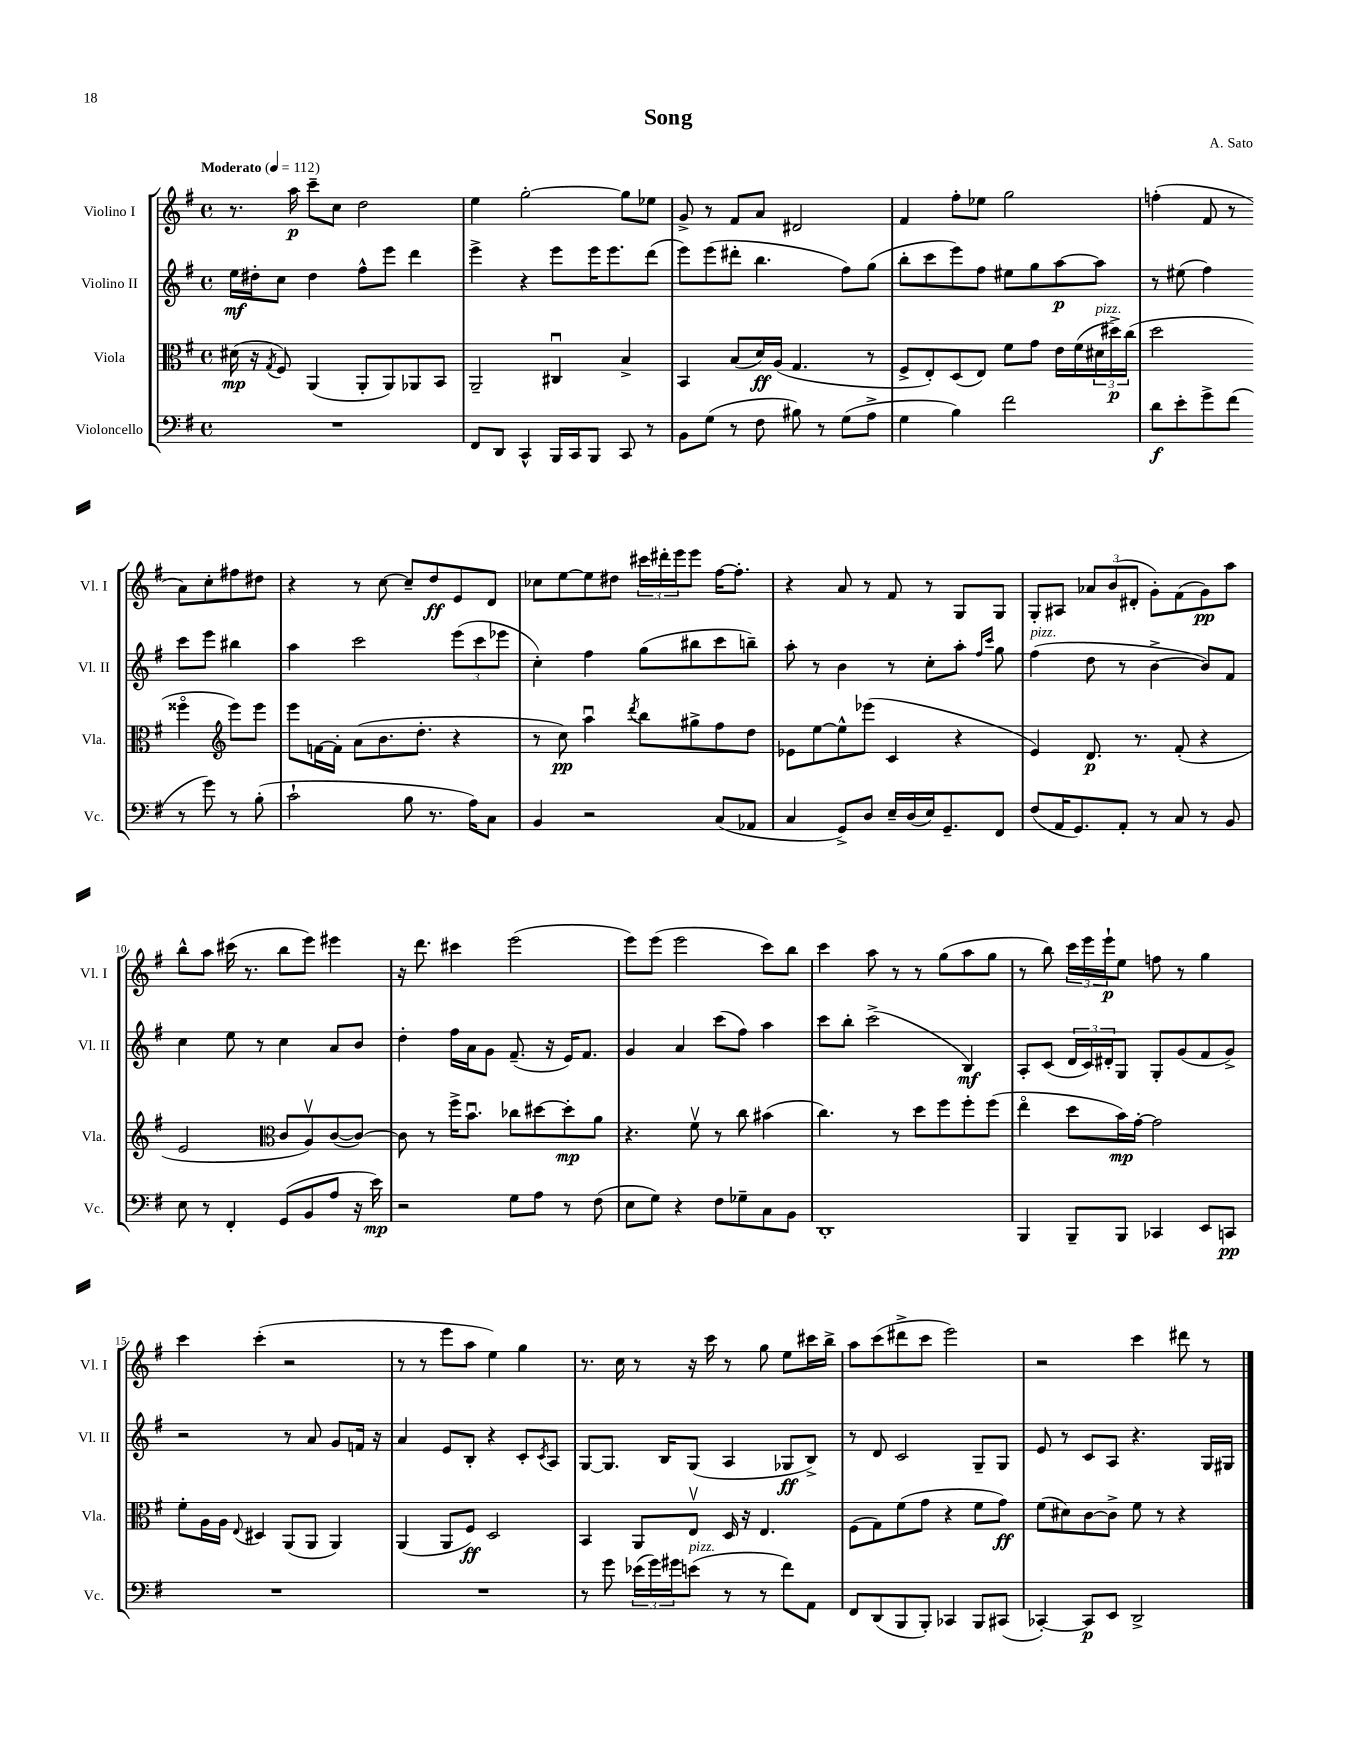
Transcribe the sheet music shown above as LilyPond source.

\header { title = "Song" composer = "A. Sato" }
<<
\new StaffGroup <<
\new Staff = "s0" \with { instrumentName = "Violino I" shortInstrumentName = "Vl. I" } {
    \clef treble \key g \major \defaultTimeSignature \time 4/4 \tempo "Moderato" 4 = 112
    r8. a''16\p c'''8-- c''8 d''2 |
    e''4 g''2~-. g''8 ees''8 |
    g'8-> r8 fis'8 a'8 dis'2 |
    fis'4 fis''8-. ees''8 g''2 |
    f''4-.( fis'8 r8 a'8) c''8-. fis''8 dis''8 |
    r4 r8 c''8~ c''8-- d''8\ff e'8 d'8 |
    ces''8 e''8~ e''8 dis''8 \tuplet 3/2 { cis'''16 dis'''16-. e'''16 } e'''8 fis''16~ fis''8.-. |
    r4 a'8 r8 fis'8 r8 g8 g8 |
    g8-. ais8 \tuplet 3/2 { aes'8 b'8( dis'8-. } g'8-.) fis'8( g'8\pp) a''8 |
    b''8-^ a''8 cis'''16( r8. b''8 e'''8) eis'''4 |
    r16 d'''8. cis'''4 e'''2( |
    e'''8) e'''8( e'''2 c'''8) b''8 |
    c'''4 a''8 r8 r8 g''8( a''8 g''8 |
    r8 b''8) \tuplet 3/2 { c'''16 e'''16 e'''16-!\p } e''8 f''8 r8 g''4 |
    c'''4 c'''4-.( r2 |
    r8 r8 e'''8 a''8 e''4) g''4 |
    r8. c''16 r8 r16 c'''16 r8 g''8 e''8 cis'''16 b''16-> |
    a''8 c'''8( dis'''8-> c'''8 e'''2) |
    r2 c'''4 dis'''8 r8 \bar "|." |
}
\new Staff = "s1" \with { instrumentName = "Violino II" shortInstrumentName = "Vl. II" } {
    \clef treble \key g \major \defaultTimeSignature \time 4/4
    e''16\mf dis''16-. c''8 dis''4 fis''8-^ e'''8 d'''4 |
    e'''4-> r4 e'''8 e'''16 e'''8. d'''8( |
    e'''8) e'''8( dis'''8-. b''4. fis''8) g''8( |
    b''8-. c'''8 e'''8) fis''8 eis''8 g''8 a''8~\p a''8 |
    r8 eis''8( fis''4) c'''8 e'''8 bis''4 |
    a''4 c'''2 \tuplet 3/2 { e'''8( c'''8 ees'''8 } |
    c''4-.) fis''4 g''8( bis''8 c'''8 b''8--) |
    a''8-. r8 b'4 r8 c''8-. a''8-. \grace { fis''16 c'''16 } g''8 |
    fis''4^\markup { \italic "pizz." }( d''8 r8 b'4~-> b'8) fis'8 |
    c''4 e''8 r8 c''4 a'8 b'8 |
    d''4-. fis''16 a'16 g'8 fis'8.--( r16 e'16) fis'8. |
    g'4 a'4 c'''8( fis''8) a''4 |
    c'''8 b''8-. c'''2->( b4\mf) |
    a8-. c'8( \tuplet 3/2 { d'16 c'16) dis'16-. } g8 g8-. g'8( fis'8 g'8->) |
    r2 r8 a'8 g'8 f'16 r16 |
    a'4 e'8 b8-. r4 c'8-. \acciaccatura { c'8 } a8 |
    g8~ g8. b16 g8( a4 ges8\ff b8->) |
    r8 d'8 c'2 g8-- g8 |
    e'8 r8 c'8 a8 r4. g16 gis16 \bar "|." |
}
\new Staff = "s2" \with { instrumentName = "Viola" shortInstrumentName = "Vla." } {
    \clef alto \key g \major \defaultTimeSignature \time 4/4
    dis'16\mp( r16 \acciaccatura { g8 } fis8) a,4( a,8-. a,8) aes,8 b,8 |
    a,2-- cis4\downbow b4-> |
    b,4 b8( d'16\ff) a16( g4. r8 |
    fis8-> e8-.) d8( e8) fis'8 g'8 e'16 fis'16( \tuplet 3/2 { dis'16^\markup { \italic "pizz." } dis''16->\p) c''16( } |
    d''2 fisis''4\flageolet \clef treble e'''8) e'''8 |
    e'''8 f'16~ f'16-. a'8( b'8. d''8.-. r4 |
    r8 c''8\pp) a''4\downbow \acciaccatura { d'''8 } b''8 gis''8-> fis''8 d''8 |
    ees'8 e''8~ e''8-^ ees'''8( c'4 r4 |
    e'4) d'8.\p r8. fis'8-.( r4 |
    e'2 \clef alto c'8 a8\upbow) c'8~( c'8~) |
    c'8 r8 fis''16-> b'8.\downbow ces''8 dis''8~ dis''8-.\mp a'8 |
    r4. fis'8\upbow r8 c''8 bis'4( |
    c''4.) r8 d''8 fis''8 fis''8-. fis''8( |
    e''4\flageolet d''8 b'16\mp) g'16~-. g'2 |
    fis'8-. a16 a16 \appoggiatura { e8 } dis4 a,8( a,8 a,4) |
    a,4( a,8 fis8\ff) d2 |
    b,4 a,8 e8\upbow d16 r16 e4. |
    fis8( g8) fis'8( g'8 r4 fis'8 g'8\ff) |
    fis'8( dis'8) c'8~ c'8-> fis'8 r8 r4 \bar "|." |
}
\new Staff = "s3" \with { instrumentName = "Violoncello" shortInstrumentName = "Vc." } {
    \clef bass \key g \major \defaultTimeSignature \time 4/4
    R1 |
    fis,8 d,8 c,4-^ b,,16 c,16 b,,8 c,8 r8 |
    b,8 g8( r8 fis8 bis8) r8 g8( a8-> |
    g4 b4) fis'2 |
    d'8\f e'8-. g'8-> fis'8( r8 g'8) r8 b8-.( |
    c'2-! b8 r8. a16) c8 |
    b,4 r2 c8( aes,8 |
    c4 g,8->) d8 e16-- d16( e16) g,8.-- fis,8 |
    fis8( a,16 g,8.) a,8-. r8 c8 r8 b,8 |
    e8 r8 fis,4-. g,8( b,8 a8 r16 e'16\mp) |
    r2 g8 a8 r8 fis8( |
    e8 g8) r4 fis8 ges8-- c8 b,8 |
    d,1-. |
    b,,4 b,,8-- b,,8 ces,4 e,8 c,8\pp |
    R1 |
    R1 |
    r8 g'8 \tuplet 3/2 { ees'16( g'16) gis'16 } e'8^\markup { \italic "pizz." }( r8 r8 fis'8) a,8 |
    fis,8 d,8( b,,8 b,,8-.) ces,4 b,,8 cis,8( |
    ces,4~-.) ces,8\p e,8 d,2-> \bar "|." |
}
>>
>>
